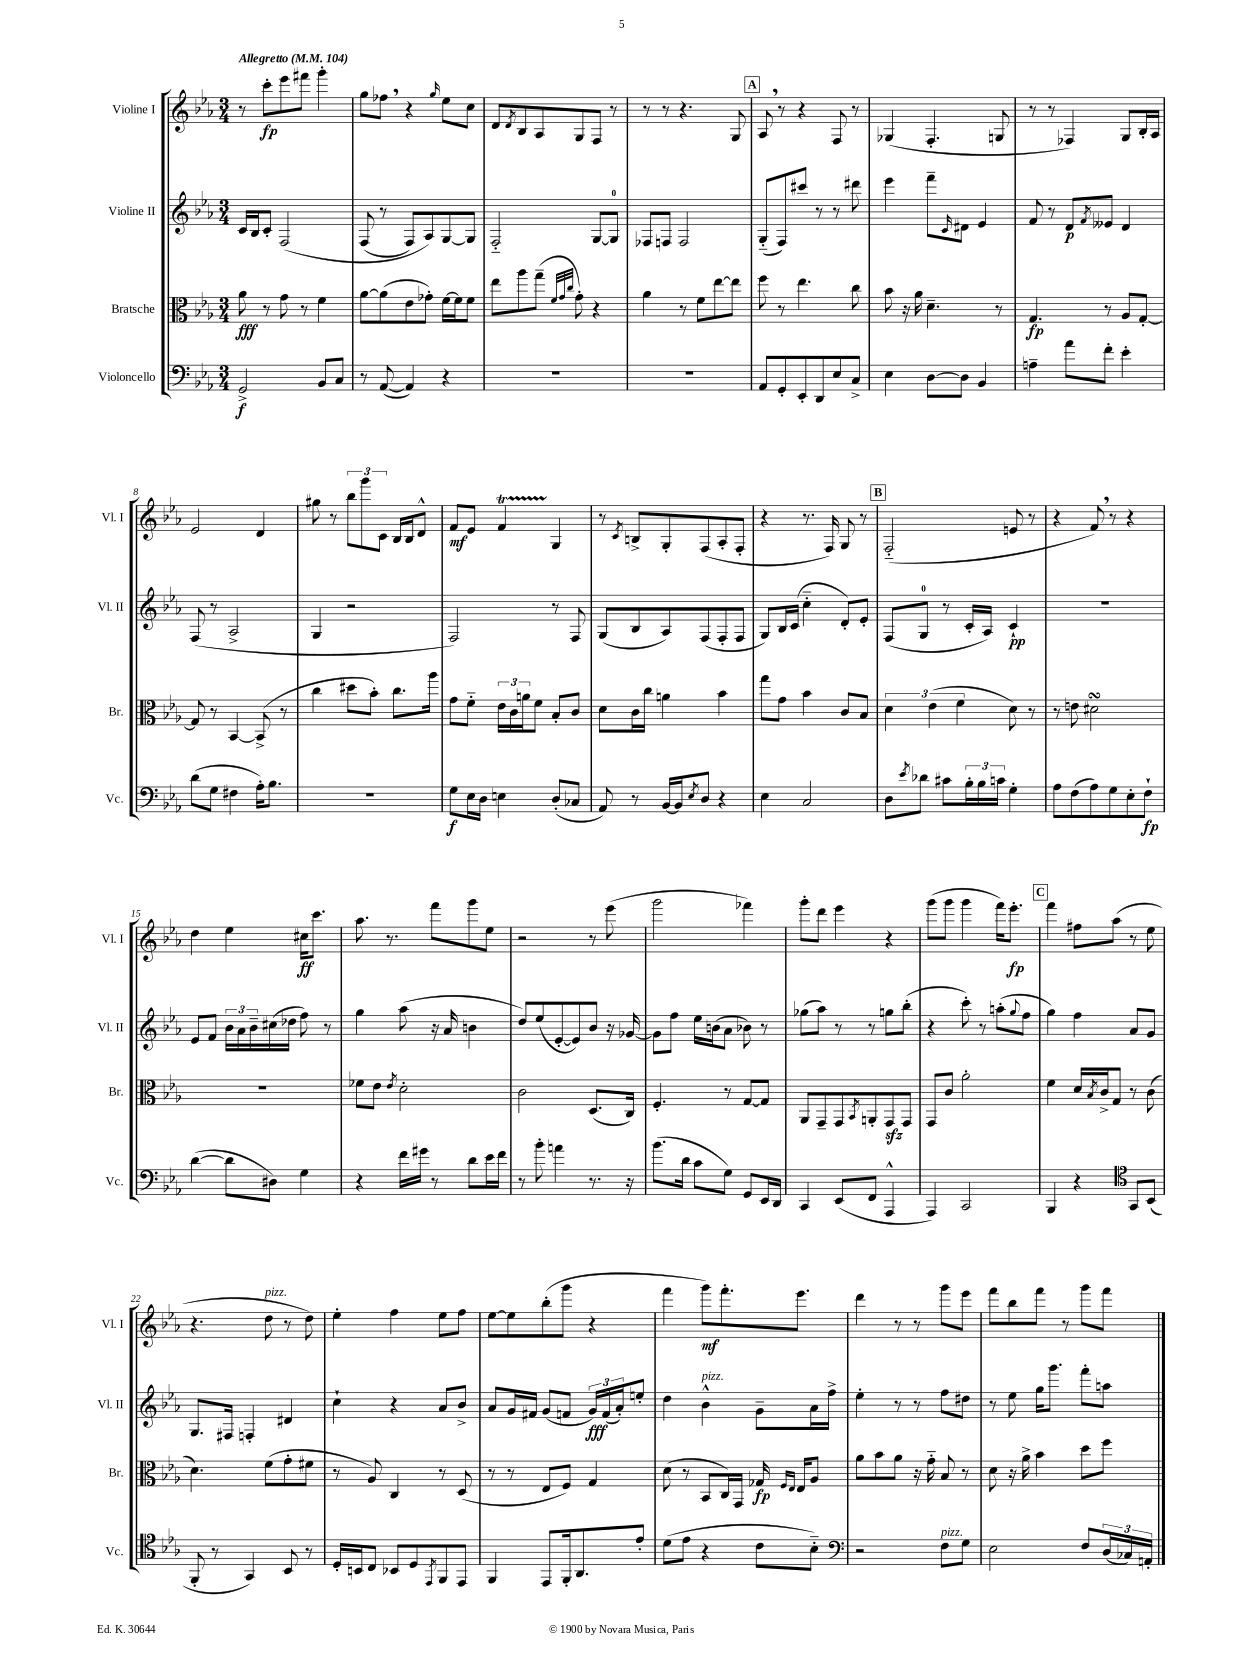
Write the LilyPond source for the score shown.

<<
\new StaffGroup <<
\new Staff = "s0" \with { instrumentName = "Violine I" shortInstrumentName = "Vl. I" } {
    \clef treble \key ees \major \numericTimeSignature \time 3/4 \tempo "Allegretto" 4 = 104
    r8 c'''8-.\fp ees'''8 fis'''8 g'''4-. |
    g''8 fes''8 \breathe r4 \grace { g''16 } ees''8 c''8 |
    d'8 \acciaccatura { d'8 } bes8 aes8 g8 f8 r8 |
    r8 r8 r4. g8 |
    \mark \markup { \box "A" } aes8 \breathe r8 r4 f8 r8 |
    ges4( f4.-. g8 |
    r8 r8 fes4) g8 bes16-. aes16 |
    ees'2 d'4 |
    gis''8 r8 \tuplet 3/2 { bes''8 g'''8 c'8 } bes16 bes16 d'8-^ |
    f'8\mf ees'8 f'4\startTrillSpan g4\stopTrillSpan |
    r8 \acciaccatura { c'8 } b8-> g8-. f8( aes8-. f8-. |
    r4 r8. f16) g8 r8 |
    \mark \markup { \box "B" } f2-_( e'8 r8 |
    r4 f'8) \breathe r8 r4 |
    d''4 ees''4 cis''16\ff c'''8. |
    aes''8. r8. f'''8 g'''8 ees''8 |
    r2 r8 ees'''8( |
    g'''2 fes'''4) |
    g'''8-. d'''8 ees'''4 r4 |
    g'''8( g'''8 g'''4 f'''16) ees'''8.-.\fp |
    \mark \markup { \box "C" } f'''4 fis''8 aes''8( r8 ees''8 |
    r4. d''8^\markup { \italic "pizz." } r8 d''8) |
    ees''4-. f''4 ees''8 f''8 |
    ees''8~ ees''8 bes''8-.( g'''8 r4 |
    f'''4 g'''8\mf) f'''8.-. ees'''8. |
    d'''4 r8 r8 g'''8 ees'''8 |
    f'''8 bes''8 f'''8 r8 g'''8 f'''8 \bar "|." |
}
\new Staff = "s1" \with { instrumentName = "Violine II" shortInstrumentName = "Vl. II" } {
    \clef treble \key ees \major \numericTimeSignature \time 3/4
    c'16 bes16 c'8-. f2\( |
    f8( r8 f8) aes8\) g8~ g8 |
    f2-_ g8~ g8-0 |
    fes8 f8 f2 |
    \mark \markup { \box "A" } g8-_( f8) cis'''8 r8 r8 dis'''8 |
    ees'''4 f'''8-- \grace { c'16 } dis'8 ees'4 |
    f'8 r8 d'8\p \acciaccatura { f'8 } eeses'8 d'4 |
    f8( r8 aes2-> |
    g4 r2 |
    f2) r8 f8 |
    g8( bes8 aes8) f8( f8-. f8 |
    g8) bes16 c'16( c''4-_ d'8-.) ees'8-. |
    \mark \markup { \box "B" } f8( g8-0 r8 c'16-. aes16) c'4-!\pp |
    R2. |
    ees'8 f'8 \tuplet 3/2 { bes'16 aes'16 bes'16-- } cis''16( des''16 f''8) r8 |
    g''4 aes''8( r16 aes'16 b'4 |
    d''8) ees''8( ees'8~-. ees'8) bes'8 r16 ges'16~ |
    ges'8 f''8 ees''16 b'16( aes'8 bes'8) r8 |
    ges''8( aes''8) r8 r8 g''8 bes''8-.( |
    r4 c'''8-.) r8 a''8-.( \appoggiatura { g''8 } f''8 |
    \mark \markup { \box "C" } g''4) f''4 aes'8 g'8 |
    g8. fis16 f4-. dis'4 |
    c''4-! r4 aes'8 bes'8-> |
    aes'8 g'16 fis'16 g'8( f'8 \tuplet 3/2 { g'16\fff) f'16( aes'16-.) } e''8-. |
    d''4 bes'4-^^\markup { \italic "pizz." } g'8-- aes'16 f''16-> |
    ees''4-. r8 r8 f''8 dis''8 |
    r8 ees''8 g''16 g'''8. f'''8-. a''8 \bar "|." |
}
\new Staff = "s2" \with { instrumentName = "Bratsche" shortInstrumentName = "Br." } {
    \clef alto \key ees \major \numericTimeSignature \time 3/4
    aes'8\fff r8 g'8 r8 f'4 |
    aes'8~ aes'8( ees'8 ges'8-.) f'16~ f'16 f'8 |
    ees''8 aes''8 g''8--( \grace { f'32 g'32 c''32 } g'8-.) r4 |
    aes'4 r8 f'8 ees''8~ ees''8 |
    \mark \markup { \box "A" } f''8 r8 ees''4. c''8 |
    bes'8 r16 aes'16 d'4.-- r8 |
    g4.\fp r8 aes8 g8~-. |
    g8 r8 bes,4~ bes,8->( r8 |
    c''4 dis''8 bes'8-.) c''8. aes''16 |
    g'8 f'8-_ \tuplet 3/2 { ees'16 c'16 a'16 } f'8 bes8-. c'8 |
    d'8 c'16 c''16 a'4 bes'4 |
    g''8 g'8 bes'4 c'8 bes8 |
    \mark \markup { \box "B" } \tuplet 3/2 { d'4 ees'4( f'4 } d'8) r8 |
    r8 e'8 dis'2\turn |
    R2. |
    fes'8 ees'8 \acciaccatura { ees'8 } d'2-. |
    c'2 d8.( c16) |
    f4.-. r8 g8~ g8 |
    aes,8 g,8-- g,8 \acciaccatura { bes,8 } a,8-. g,8\sfz g,8 |
    g,8 c'8 aes'2-. |
    \mark \markup { \box "C" } f'4 d'16 \acciaccatura { bes8 } c'16-> g8 r8 c'8( |
    d'4.) f'8( g'8-. fis'8 |
    r8 aes8) c4 r8 d8( |
    r8 r8 ees8 f8) g4 |
    d'8( r8 bes,8 c16) g,16 ges16\fp \grace { f16 ees16 } ees16 aes8 |
    aes'8 bes'8 aes'8 r16 g'16-_ bes8 r8 |
    d'8 r16 aes'16-> bes'4 d''8 f''8 \bar "|." |
}
\new Staff = "s3" \with { instrumentName = "Violoncello" shortInstrumentName = "Vc." } {
    \clef bass \key ees \major \numericTimeSignature \time 3/4
    g,2->\f bes,8 c8 |
    r8 aes,8~( aes,4) r4 |
    R2. |
    R2. |
    \mark \markup { \box "A" } aes,8 g,8-. ees,8-. d,8 ees8 c8-> |
    ees4 d8~ d8 bes,4 |
    a4-- aes'8 f'8-. ees'4-. |
    d'8( g8 fis4 aes16-.) bes8. |
    R2. |
    g8\f ees16 d16 e4 d8-.( ces8 |
    aes,8) r8 bes,16~ bes,16 \acciaccatura { ees8 } d8 r4 |
    ees4 c2 |
    \mark \markup { \box "B" } d8 \acciaccatura { ees'8 } des'8 cis'8 \tuplet 3/2 { bes16-. bes16 c'16 } g4-. |
    aes8 f8( aes8) g8 ees8-. f8-!\fp |
    d'4~( d'8 dis8) g4 |
    r4 f'16 gis'16 r8 d'8 ees'16 f'16 |
    r8 bes'8-. a'4 r8. r16 |
    bes'8.( d'16 c'8 g8) g,8 ees,16 d,16 |
    c,4 ees,8( f,8 aes,,4-^ |
    aes,,4) c,2 |
    \mark \markup { \box "C" } bes,,4 r4 \clef tenor g,8 bes,8( |
    f,8-. r8 g,4) bes,8 r8 |
    d16-. b,16 c8 bes,8 d8 \acciaccatura { ees,8 } f,8 ees,8 |
    f,4 ees,8 f,16-. aes,8. ees'8-. |
    d'8( ees'8 r4 c'8 bes8-_) |
    \clef bass r2 f8^\markup { \italic "pizz." } g8 |
    ees2 f8 \tuplet 3/2 { d16( ces16) a,16-. } \bar "|." |
}
>>
>>
